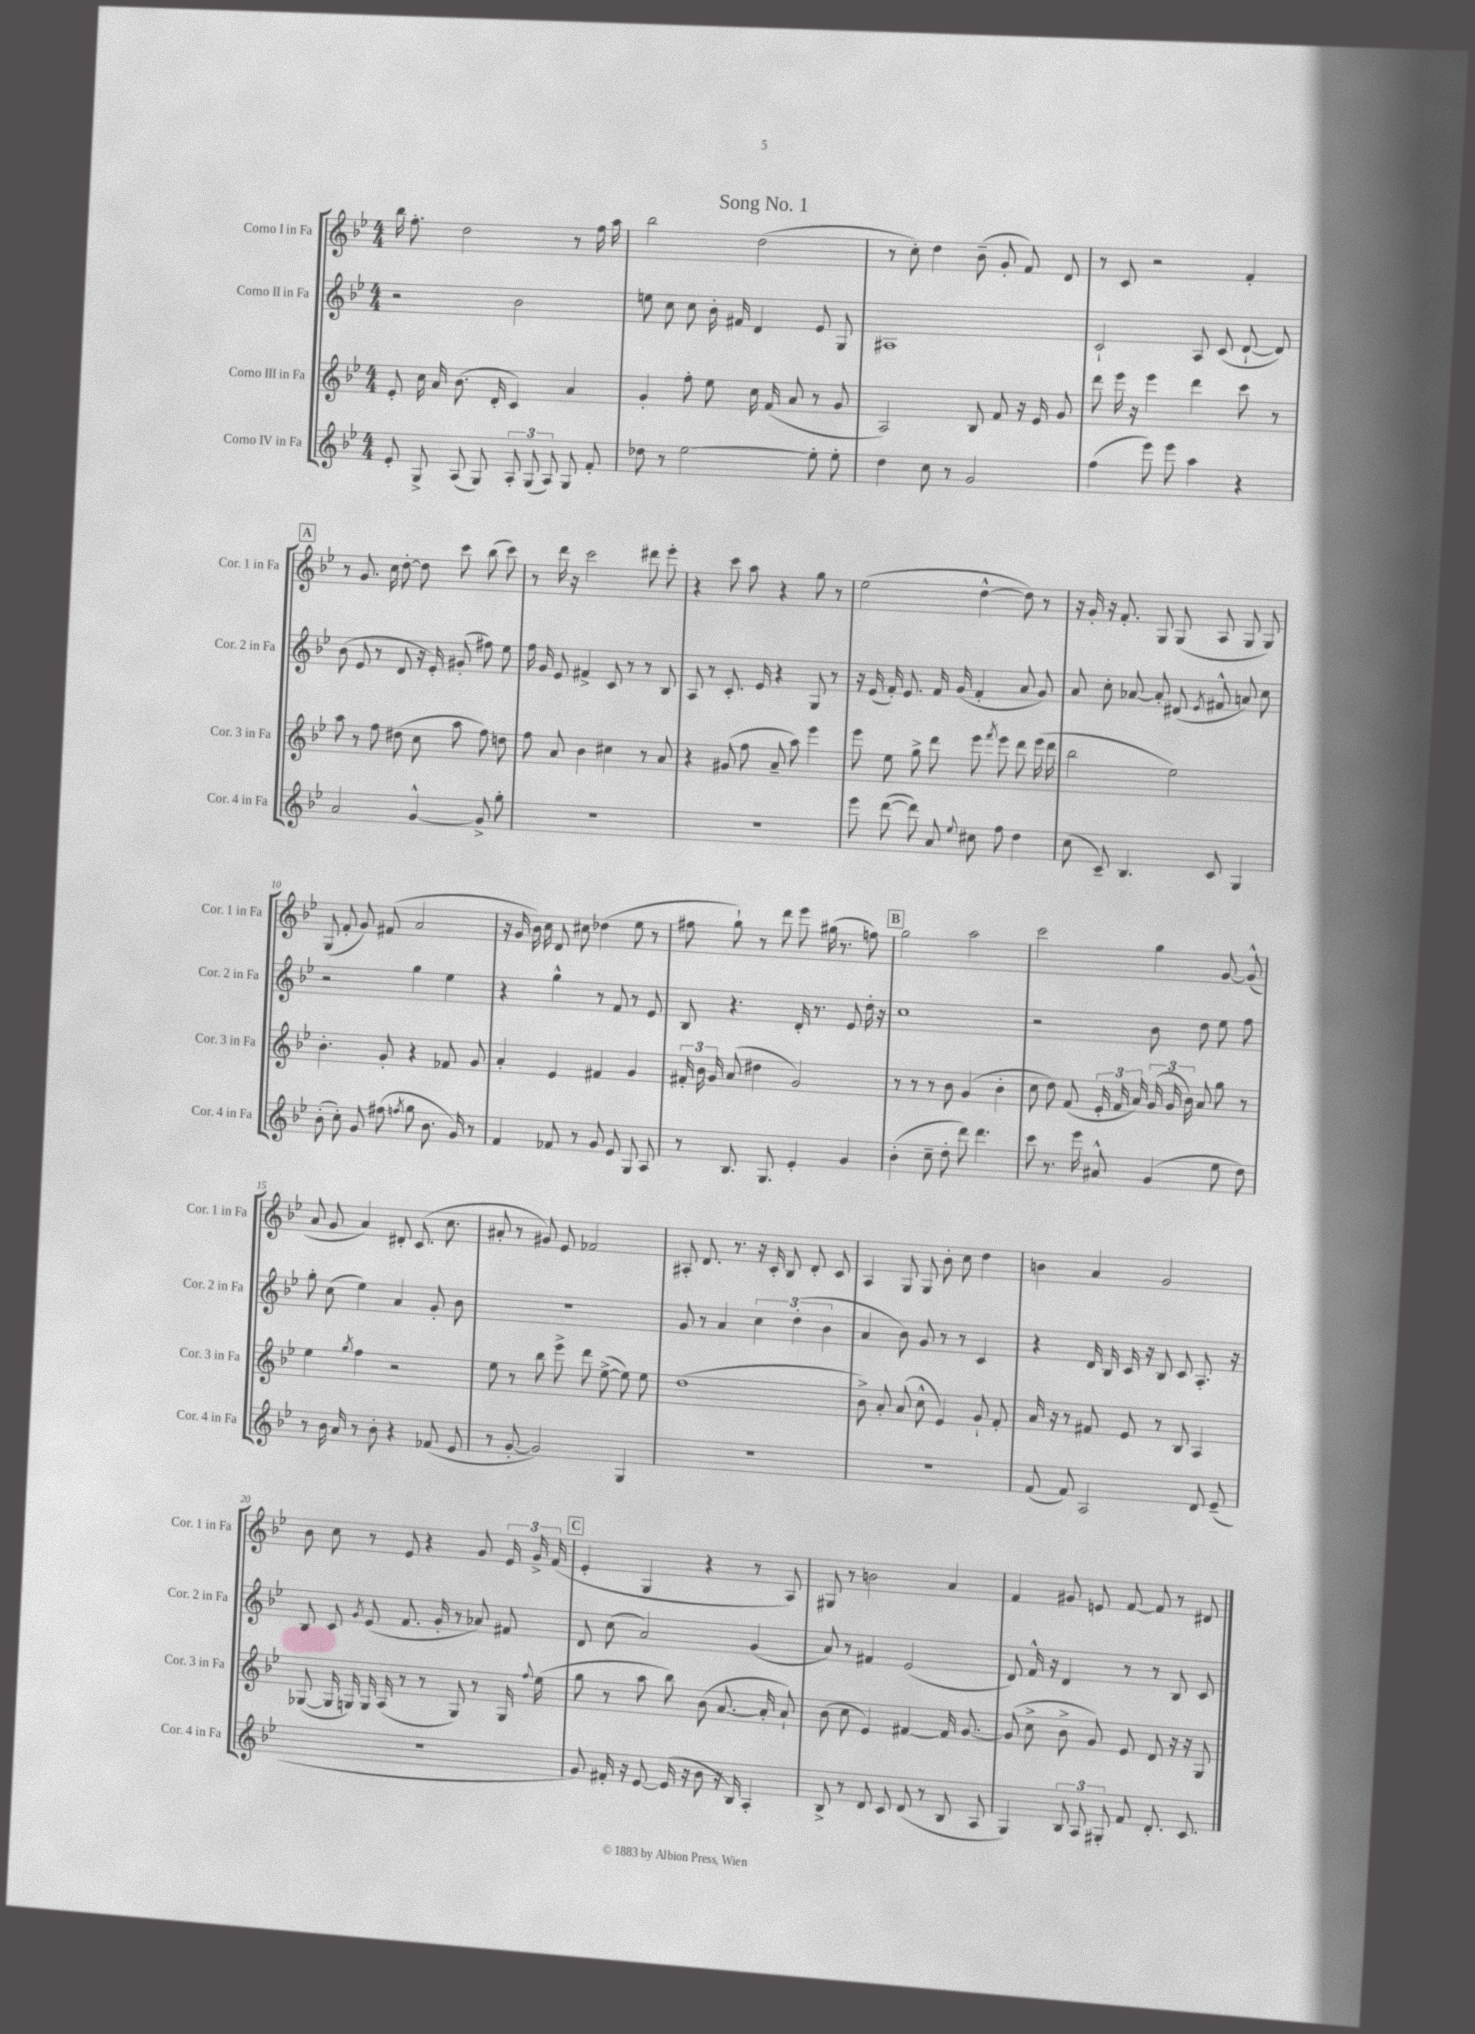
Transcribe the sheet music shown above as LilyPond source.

\header { title = "Song No. 1" }
<<
\new StaffGroup <<
\new Staff = "s0" \with { instrumentName = "Corno I in Fa" shortInstrumentName = "Cor. 1 in Fa" } {
    \clef treble \key bes \major \numericTimeSignature \time 4/4
    \autoBeamOff bes''16 f''8.-. d''2 r8 f''16 a''16 |
    bes''2 d''2( |
    r8 c''8-.) d''4 bes'8--( g'8-. f'8) d'8 |
    r8 c'8 r2 f'4-. |
    \mark \markup { \box "A" } r8 g'8. c''16 d''8~-. d''8 c'''8 bes''8( c'''8) |
    r8 d'''16 r16 c'''2 dis'''8 ees'''8-. |
    r4 c'''8 a''8 r4 g''8 r8 |
    ees''2( d''4~-^ d''8) r8 |
    r16 g'16-. r16 f'8.-. g8 g8( a8 g8 g8) |
    g8( f'8-. g'8) fis'8( a'2 |
    r16 g'16 bes'16) c''16 d'8 cis''8 des''4( ees''8 r8 |
    fis''8 g''8-!) r8 d'''8 ees'''8 gis''16( r8. f''8) |
    \mark \markup { \box "B" } g''2 a''2 |
    c'''2 g''4 g'8~ g'8-^( |
    a'8 g'8 a'4) dis'8-. c'8.( c''8. |
    ais'8-. r8 gis'8) ees'8 fes'2 |
    ais8-. d'8. r8. r16 c'16-. bes8 d'8-. c'8 |
    a4 g8 g8 bes'8-. c''8 d''4 |
    b'4 a'4 g'2 |
    bes'8 c''8 r8 ees'8 r4 g'8 \tuplet 3/2 { ees'16 g'16-> f'16( } |
    \mark \markup { \box "C" } ees'4-. g4 r4 r8 a8) |
    gis8 r8 b'2 a'4 |
    f'4 gis'8 e'8 f'8~ f'8 r8 dis'8 \bar "|." |
}
\new Staff = "s1" \with { instrumentName = "Corno II in Fa" shortInstrumentName = "Cor. 2 in Fa" } {
    \clef treble \key bes \major \numericTimeSignature \time 4/4
    \autoBeamOff r2 bes'2 |
    e''8 c''8 c''8 bes'16-. fis'16 d'4 ees'8 g8 |
    ais1 |
    c'2-! a8 c'8( d'8~-! d'8) |
    \mark \markup { \box "A" } bes'8( ees'8 r8 d'8 r16 ees'16-.) gis'8-.( fis''8) ees''8 |
    f''16 g'16 ees'8 fis'4-> c'8 r8 r8 bes8 |
    a8 r8 c'8.-. ees'16 r4 g8 r8 |
    r16 ees'16( f'16-.) ees'8. f'16 g'16( f'4-. a'8 g'8) |
    a'8 c''8-. aes'8~ aes'8-. dis'8( \acciaccatura { ees'8 } fis'8-^ a'8) c''8 |
    r2 g''4 ees''4 |
    r4 g''4-^ r8 f'8 r8 ees'8 |
    bes8 r4. d'16-. r8. ees'8 d''16-. r16 |
    \mark \markup { \box "B" } c''1 |
    r2 bes'8 d''8 ees''8 f''8 |
    g''8-. c''8( ees''4) a'4 g'8-. bes'8 |
    R1 |
    g'8 r8 a'4 \tuplet 3/2 { c''4 d''4-.( bes'4 } |
    a'4 bes'8) g'8 r8 r8 c'4 |
    r4 d'16 bes16 c'16 r16 bes8 c'8 a8.-. r16 |
    bes8 c'8 \acciaccatura { g'8 } ees'8( f'8. g'16-. r8 aes'8) fis'8 |
    \mark \markup { \box "C" } d'8 c''8( a'2) g'4( |
    a'8) r8 fis'4 ees'2( |
    d'8) f'16-^ r16 d'4 r8 r8 bes8 c'8 \bar "|." |
}
\new Staff = "s2" \with { instrumentName = "Corno III in Fa" shortInstrumentName = "Cor. 3 in Fa" } {
    \clef treble \key bes \major \numericTimeSignature \time 4/4
    \autoBeamOff ees'8-. c''16 a'16 bes'8.( d'16-. c'4) a'4 |
    g'4-. f''8-. ees''8 c''16 f'16( a'8 r8 g'8 |
    a2) bes8 f'8 r16 ees'16 g'8 |
    d'''8 ees'''16 r16 ees'''4 d'''4 c'''8 r8 |
    \mark \markup { \box "A" } a''8 r8 f''8 dis''8( c''8 a''8 f''8) d''8 |
    f''8 a'8 bes'4 cis''4 r8 a'8 |
    r4 gis'8( f''8 a'8-- a''8) ees'''4 |
    ees'''8 ees''8 g''8-> d'''8 ees'''8 \acciaccatura { f'''8 } ees'''8 d'''8 ees'''16( d'''16 |
    bes''2 ees''2) |
    bes'4.-. g'8-. r4 fes'8 g'8 |
    a'4-. ees'4 fis'4 g'4 |
    \tuplet 3/2 { fis'16-. bes'16 g'16 } a'8( dis''4 g'2) |
    \mark \markup { \box "B" } r8 r8 r8 bes'8 g'4( bes'4-. |
    c''8 d''8) f'8( \tuplet 3/2 { ees'16-. f'16 a'16) } \tuplet 3/2 { g'16( g'16 bes'16) } a'8 g''8 r8 |
    ees''4 \acciaccatura { g''8 } f''4 r2 |
    ees''8 r8 bes''8 ees'''8-> d'''8 ees''8~->( ees''8) ees''8 |
    d''1( |
    bes'8->) a'8-. a'8( c''8-^ ees'4) g'8-! f'8-. |
    a'16 r16 r8 fis'8 ees'8 r8 bes8 a4 |
    ges8~( ges16 g16) g16 a16( r8 r8 g8) r8 g16 \appoggiatura { f''8 } ees''16( |
    \mark \markup { \box "C" } g''8 r8 a''8 bes''8) bes'8( a'8.~ a'16-. a'8-!) |
    bes'8( c''8 ees'4) fis'4~ fis'16 g'8.~ |
    g'8( c''8-> bes'8-> g'8) ees'8 d'8 r16 r16 g8 \bar "|." |
}
\new Staff = "s3" \with { instrumentName = "Corno IV in Fa" shortInstrumentName = "Cor. 4 in Fa" } {
    \clef treble \key bes \major \numericTimeSignature \time 4/4
    \autoBeamOff ees'8-. g8-> a8( g8) \tuplet 3/2 { a8-. g8( a8) } g8 f'8-. |
    des''8 r8 ees''2~ ees''8-. ees''8-. |
    d''4 c''8 r8 g'2 |
    f''4( ees'''8) ees'''8 a''4 r4 |
    \mark \markup { \box "A" } a'2 g'4~-^ g'8-> g''8-. |
    R1 |
    R1 |
    ees'''8 d'''8~( d'''8) a'8 \appoggiatura { ees''8 } cis''8 f''8 d''4 |
    c''8( c'8--) bes4. c'8 g4 |
    bes'8-.( c''8-.) g'8 fis''8( \acciaccatura { f''8 } g''8 bes'8. g'16) r8 |
    f'4 fes'8 r8 g'8 ees'8 g8 a8 |
    r8 bes8. g8. ees'4-. g'4 |
    \mark \markup { \box "B" } bes'4-.( c''8-- d''8-. d'''8) d'''4. |
    c'''8 r8. ees'''16 ais'8-^ g'4( ees''8 d''8) |
    r8 bes'16 a'16 r8 bes'8-. r4 fes'8( ees'8 |
    r8 g'8~-. g'2) g4 |
    R1 |
    R1 |
    f'8( f'8) a2 d'8 ees'8--( |
    R1 |
    \mark \markup { \box "C" } g'8) fis'16-. r16 ees'8~ ees'16( r16 bes'8 r16 bes16) a4-. |
    bes8-> r8 d'8 c'8 d'8( r8 bes8 a8 |
    g4) \tuplet 3/2 { bes8 a8 gis8-. } f'8 d'8.-. c'8. \bar "|." |
}
>>
>>
